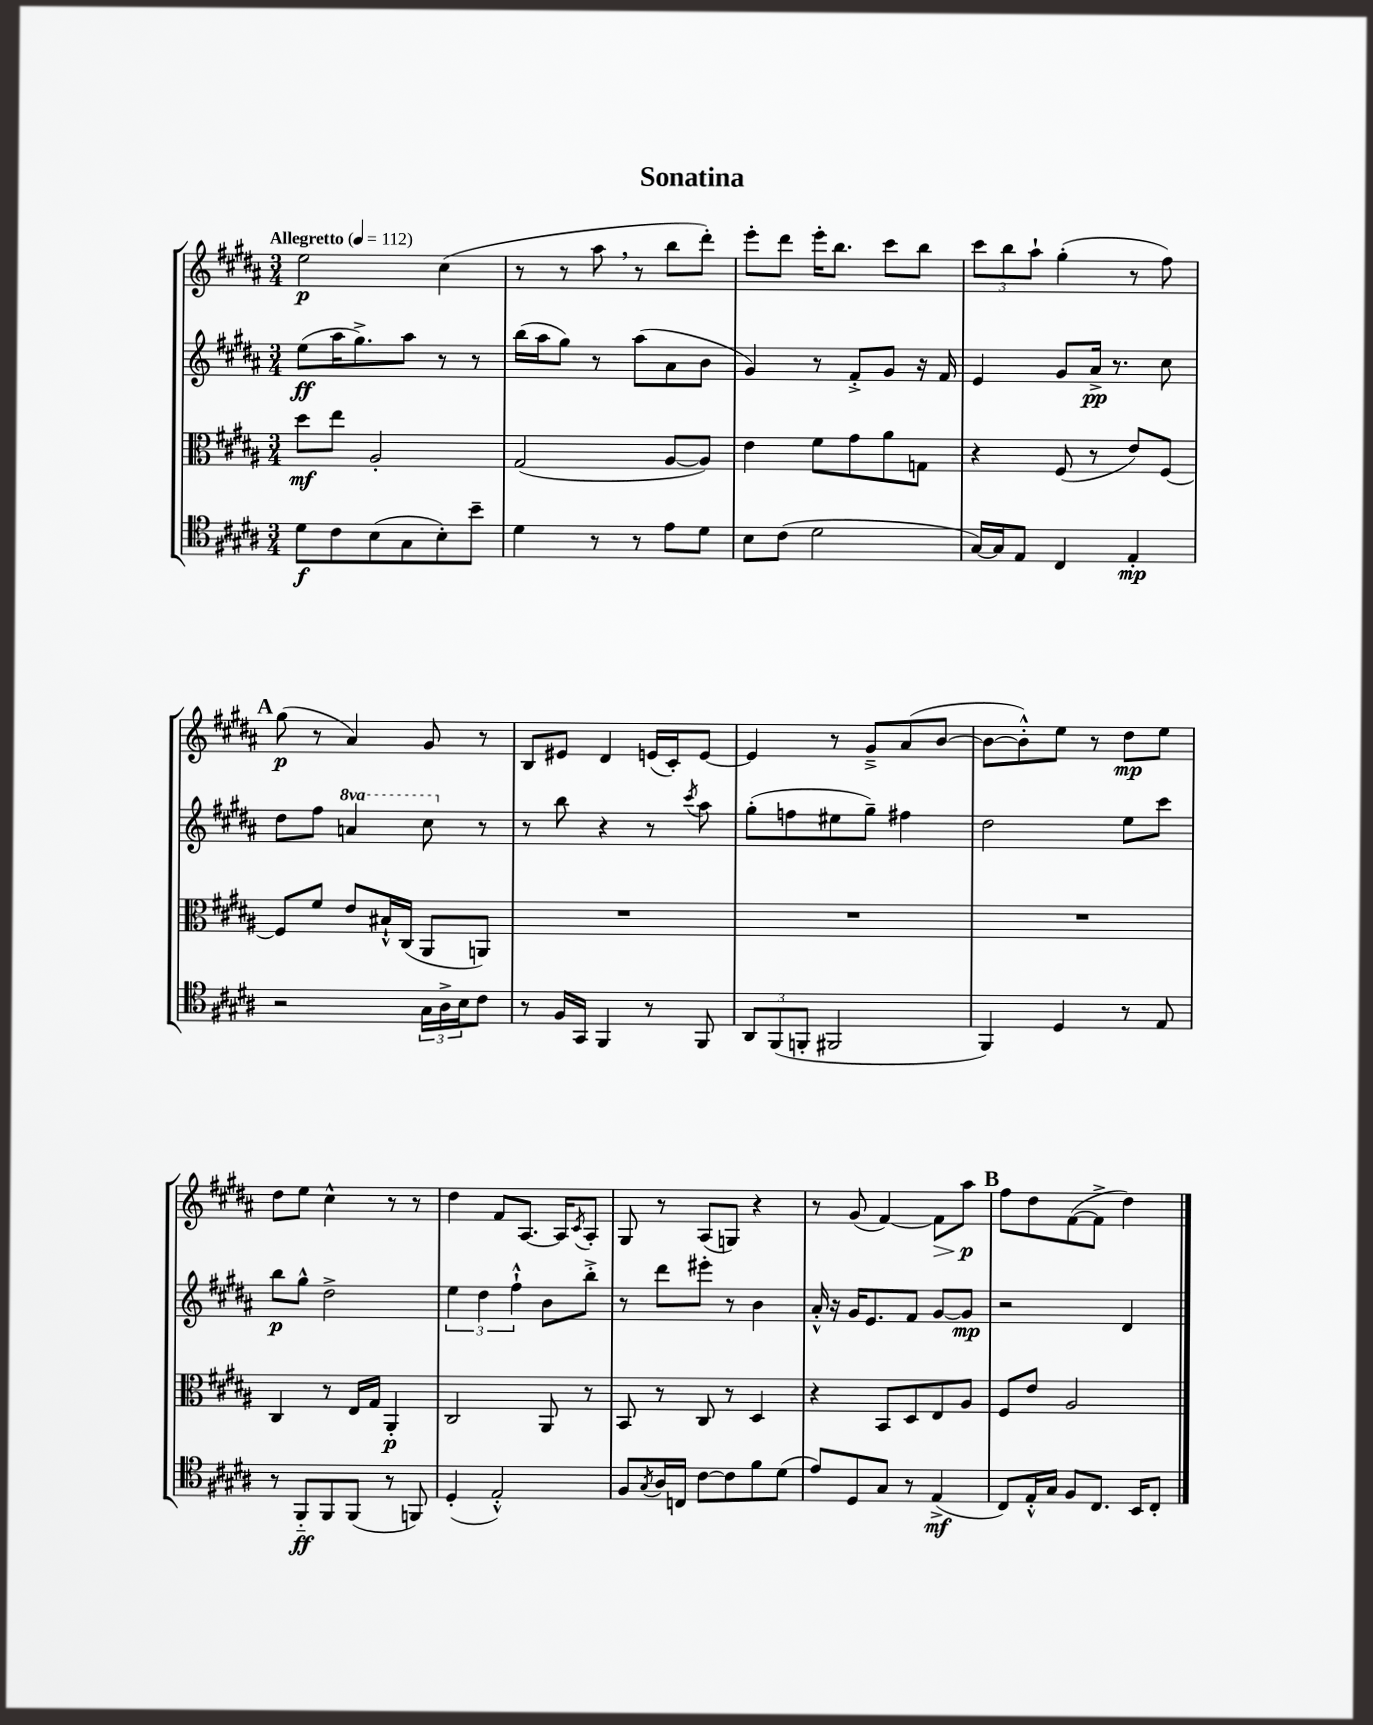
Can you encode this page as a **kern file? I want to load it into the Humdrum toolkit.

**kern	**dynam	**kern	**dynam	**kern	**dynam	**kern	**dynam
*part4	*part4	*part3	*part3	*part2	*part2	*part1	*part1
*staff4	*staff4	*staff3	*staff3	*staff2	*staff2	*staff1	*staff1
*clefC4	*	*clefC3	*	*clefG2	*	*clefG2	*
*k[f#c#g#d#a#]	*	*k[f#c#g#d#a#]	*	*k[f#c#g#d#a#]	*	*k[f#c#g#d#a#]	*
*M3/4	*	*M3/4	*	*M3/4	*	*M3/4	*
*MM112	*	*MM112	*	*MM112	*	*MM112	*
=1	=1	=1	=1	=1	=1	=1	=1
!	!	!	!	!	!	!LO:TX:a:B:t=Allegretto	!
8d#\L	f	8dd#\L	mf	(8ee\L	ff	2ee\	p
8c#\	.	8ee\J	.	16aa#\K	.	.	.
.	.	.	.	8.gg#^\)	.	.	.
(8B\	.	2A#'/	.	.	.	.	.
8G#\	.	.	.	8aa#\J	.	.	.
8B'\)	.	.	.	8r	.	(4cc#\	.
8b~\J	.	.	.	8r	.	.	.
=2	=2	=2	=2	=2	=2	=2	=2
4d#\	.	(2G#/	.	(16bb\LL	.	8r	.
.	.	.	.	16aa#\J	.	.	.
.	.	.	.	8gg#\J)	.	8r	.
8r	.	.	.	8r	.	8aa#,\	.
8r	.	.	.	(8aa#\L	.	8r	.
8e\L	.	[8A#/L	.	8a#\	.	8bb\L	.
8d#\J	.	8A#/J])	.	8b\J	.	8ddd#'\J)	.
=3	=3	=3	=3	=3	=3	=3	=3
8B\L	.	4e\	.	4g#/)	.	8eee'\L	.
(8c#\J	.	.	.	.	.	8ddd#\J	.
2d#\	.	8f#\L	.	8r	.	16eee'\KL	.
.	.	.	.	.	.	8.bb\J	.
.	.	8g#\	.	8f#'^/L	.	.	.
.	.	8a#\	.	8g#/J	.	8ccc#\L	.
.	.	8Gn\J	.	16r	.	8bb\J	.
.	.	.	.	16f#/	.	.	.
=4	=4	=4	=4	=4	=4	=4	=4
[16G#/LL)	.	4r	.	4e/	.	12ccc#\L	.
16G#/J]	.	.	.	.	.	.	.
.	.	.	.	.	.	12bb\	.
8E/J	.	.	.	.	.	.	.
.	.	.	.	.	.	12aa#`\J	.
4C#/	.	(8F#/	.	8g#/L	.	(4gg#'\	.
.	.	8r	.	16a#^/Jk	pp	.	.
.	.	.	.	8.r	.	.	.
4E'/	mp	8e/L)	.	.	.	8r	.
.	.	[8F#/J	.	8cc#\	.	8ff#\)	.
!!LO:LB:g=z
!!LO:REH:place=s1:t=A
=5	=5	=5	=5	=5	=5	=5	=5
2r	.	8F#/L]	.	8dd#\L	.	(8gg#\	p
.	.	8f#/J	.	8ff#\J	.	8r	.
*	*	*	*	*8va	*	*	*
.	.	8e/L	.	4aan/	.	4a#/)	.
.	.	16B#X`^^/L	.	.	.	.	.
.	.	(16C#/JJ	.	.	.	.	.
24G#\LL	.	8AA#/L	.	8ccc#\	.	8g#/	.
24A#^\	.	.	.	.	.	.	.
24B\J	.	.	.	.	.	.	.
*	*	*	*	*X8va	*	*	*
8c#\J	.	8AAn/J)	.	8r	.	8r	.
=6	=6	=6	=6	=6	=6	=6	=6
8r	.	2.r	.	8r	.	8B/L	.
16F#/LL	.	.	.	8bb\	.	8e#X/J	.
16GG#/JJ	.	.	.	.	.	.	.
4FF#/	.	.	.	4r	.	4d#/	.
8r	.	.	.	8r	.	(16en/LL	.
.	.	.	.	.	.	16c#'/J)	.
.	.	.	.	8qccc#/	.	.	.
8FF#/	.	.	.	8aa#\	.	[8e/J	.
=7	=7	=7	=7	=7	=7	=7	=7
12AA#/L	.	2.r	.	(8gg#'\L	.	4e/]	.
(12FF#/	.	.	.	.	.	.	.
.	.	.	.	8ffn\	.	.	.
12FFn'/J	.	.	.	.	.	.	.
2FF#X/	.	.	.	8ee#X\	.	8r	.
.	.	.	.	8gg#~\J)	.	8g#~^/L	.
.	.	.	.	4ff#X\	.	(8a#/	.
.	.	.	.	.	.	[8b/J	.
=8	=8	=8	=8	=8	=8	=8	=8
4FF#/)	.	2.r	.	2dd#\	.	8b\L_	.
.	.	.	.	.	.	8b'^^\])	.
4D#/	.	.	.	.	.	8ee\J	.
.	.	.	.	.	.	8r	.
8r	.	.	.	8ee\L	.	8dd#\L	mp
8E/	.	.	.	8ccc#\J	.	8ee\J	.
!!LO:LB:g=z
=9	=9	=9	=9	=9	=9	=9	=9
8r	.	4C#/	.	8bb\L	p	8dd#\L	.
8FF#/L	ff	.	.	8gg#^^\J	.	8ee\J	.
8FF#/	.	8r	.	2dd#^\	.	4cc#^^\	.
(8FF#/J	.	16E/LL	.	.	.	.	.
.	.	16G#/JJ	.	.	.	.	.
8r	.	4AA#'/	p	.	.	8r	.
8FFn/)	.	.	.	.	.	8r	.
=10	=10	=10	=10	=10	=10	=10	=10
(4D#'/	.	2C#/	.	6ee\	.	4dd#\	.
.	.	.	.	6dd#\	.	.	.
2E'^^/)	.	.	.	.	.	8f#/L	.
.	.	.	.	6ff#`^^\	.	.	.
.	.	.	.	.	.	[8.A#/J	.
.	.	8AA#/	.	8b\L	.	.	.
.	.	.	.	.	.	16A#/KL]	.
.	.	.	.	.	.	8qc#/	.
.	.	8r	.	8bb'^\J	.	8A#'/J	.
=11	=11	=11	=11	=11	=11	=11	=11
8F#/L	.	8BB/	.	8r	.	8G#/	.
8qG#/	.	.	.	.	.	.	.
16A#/L	.	8r	.	8ddd#\L	.	8r	.
16Cn/JJ	.	.	.	.	.	.	.
[8c#\L	.	8C#/	.	8eee#X'\J	.	(8A#/L	.
8c#\]	.	8r	.	8r	.	8Gn/J)	.
8f#\	.	4D#/	.	4b\	.	4r	.
(8d#\J	.	.	.	.	.	.	.
=12	=12	=12	=12	=12	=12	=12	=12
8e/L)	.	4r	.	16a#'^^/	.	8r	.
.	.	.	.	16r	.	.	.
8D#/	.	.	.	16g#/KL	.	(8g#/	.
.	.	.	.	8.e/	.	.	.
8G#/J	.	8BB/L	.	.	.	[4f#/)	.
8r	.	8D#/	.	8f#/J	.	.	.
!	!	!	!	!	!	!	!LO:HP:b
(4E^/	mf	8E/	.	[8g#/L	.	8f#\L]	>
.	.	8A#/J	.	8g#/J]	mp	8aa#\J	p
.	.	.	.	.	.	.	]
!!LO:REH:place=s1:t=B
=13	=13	=13	=13	=13	=13	=13	=13
8C#/L)	.	8F#/L	.	2r	.	8ff#\L	.
16E'^^/L	.	8e/J	.	.	.	8dd#\	.
16G#/JJ	.	.	.	.	.	.	.
8F#/L	.	2A#/	.	.	.	([8f#\	.
8.C#/J	.	.	.	.	.	8f#^\J]	.
.	.	.	.	4d#/	.	4dd#\)	.
16BB/KL	.	.	.	.	.	.	.
8C#'/J	.	.	.	.	.	.	.
==	==	==	==	==	==	==	==
*-	*-	*-	*-	*-	*-	*-	*-
